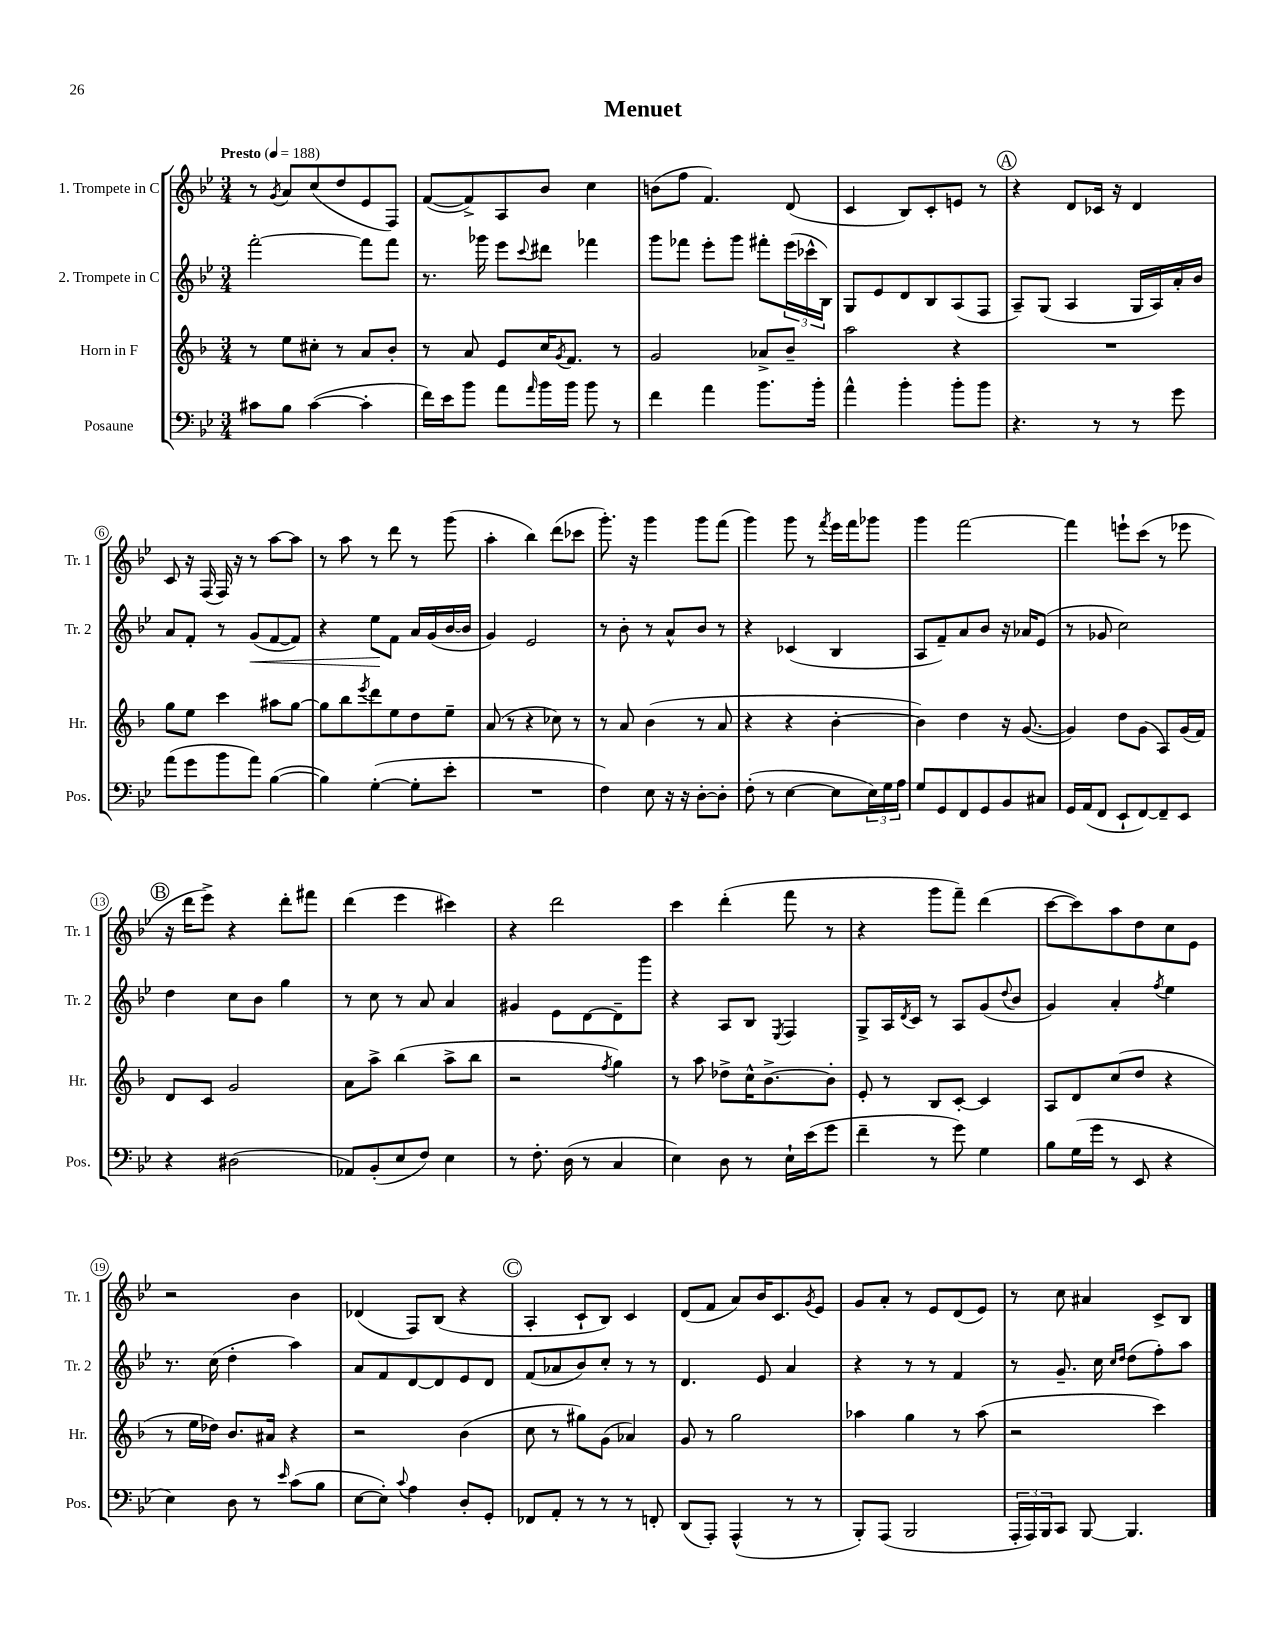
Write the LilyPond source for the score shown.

\header { title = "Menuet" }
<<
\new StaffGroup <<
\new Staff = "s0" \with { instrumentName = "1. Trompete in C" shortInstrumentName = "Tr. 1" } {
    \clef treble \key bes \major \numericTimeSignature \time 3/4 \tempo "Presto" 4 = 188
    r8 \acciaccatura { g'8 } a'8 c''8( d''8 ees'8 f8) |
    f'8~( f'8->) a8 bes'8 c''4 |
    b'8( f''8 f'4.) d'8( |
    c'4 bes8) c'8-. e'8 r8 |
    \mark \markup { \circle "A" } r4 d'8 ces'16 r16 d'4 |
    c'8 r16 f16( f16) r16 r8 a''8~ a''8 |
    r8 a''8 r8 d'''8 r8 g'''8( |
    a''4-. bes''4) d'''8( ces'''8 |
    g'''8.-.) r16 g'''4 g'''8 f'''8( |
    g'''4) g'''8 r8 \acciaccatura { f'''8 } ees'''16 f'''16 ges'''8 |
    g'''4 f'''2~ |
    f'''4 e'''8-! c'''8( r8 ees'''8 |
    \mark \markup { \circle "B" } r16 d'''16 ees'''8->) r4 d'''8-. fis'''8 |
    d'''4( ees'''4 cis'''4) |
    r4 d'''2 |
    c'''4 d'''4-.( f'''8 r8 |
    r4 g'''8 f'''8--) d'''4( |
    c'''8~ c'''8) a''8 d''8 c''8 ees'8 |
    r2 bes'4 |
    des'4( f8) bes8( r4 |
    \mark \markup { \circle "C" } a4-. c'8-! bes8) c'4 |
    d'8( f'8 a'8) bes'16 c'8. \acciaccatura { g'8 } ees'8 |
    g'8 a'8-. r8 ees'8 d'8( ees'8) |
    r8 c''8 ais'4 c'8-> bes8 \bar "|." |
}
\new Staff = "s1" \with { instrumentName = "2. Trompete in C" shortInstrumentName = "Tr. 2" } {
    \clef treble \key bes \major \numericTimeSignature \time 3/4
    f'''2~-. f'''8 f'''8 |
    r8. ges'''16 ees'''8 \appoggiatura { c'''8 } dis'''8 fes'''4 |
    g'''8 fes'''8 ees'''8-. g'''8 fis'''8-. \tuplet 3/2 { ees'''16( ces'''16-^ bes16) } |
    g8 ees'8 d'8 bes8 a8( f8 |
    \mark \markup { \circle "A" } a8--) g8( a4 g16 a16) a'16-. bes'16 |
    a'8 f'8-. r8 g'8\<( f'8~ f'8) |
    r4 ees''8\! f'8 a'16 g'16( bes'16~ bes'16 |
    g'4) ees'2 |
    r8 bes'8-. r8 a'8-^ bes'8 r8 |
    r4 ces'4( bes4 |
    a8 f'8--) a'8 bes'8 r16 aes'16 ees'8( |
    r8 ges'8 c''2) |
    \mark \markup { \circle "B" } d''4 c''8 bes'8 g''4 |
    r8 c''8 r8 a'8 a'4 |
    gis'4 ees'8 d'8~ d'8-- g'''8 |
    r4 a8 bes8 \acciaccatura { ees8 } f4 |
    g8-> a16 \acciaccatura { d'8 } c'16 r8 a8 g'8( \appoggiatura { d''8 } bes'8 |
    g'4) a'4-. \acciaccatura { f''8 } ees''4 |
    r8. c''16( d''4-. a''4) |
    a'8 f'8 d'8~ d'8 ees'8 d'8 |
    \mark \markup { \circle "C" } f'8( aes'8 bes'8) c''8-. r8 r8 |
    d'4. ees'8 a'4 |
    r4 r8 r8 f'4 |
    r8 g'8.-- c''16 \grace { c''16 d''16 } d''8( f''8-.) a''8 \bar "|." |
}
\new Staff = "s2" \with { instrumentName = "Horn in F" shortInstrumentName = "Hr." } {
    \clef treble \key f \major \numericTimeSignature \time 3/4
    r8 e''8 cis''8-. r8 a'8 bes'8-. |
    r8 a'8 e'8 c''16 \acciaccatura { g'8 } f'8. r8 |
    g'2 aes'8-> bes'8-- |
    a''2 r4 |
    \mark \markup { \circle "A" } R2. |
    g''8 e''8 c'''4 ais''8 g''8~ |
    g''8 bes''8 \acciaccatura { e'''8 } d'''8 e''8 d''8 e''8-- |
    a'8( r8 r4 ces''8) r8 |
    r8 a'8 bes'4( r8 a'8 |
    r4 r4 bes'4~-. |
    bes'4) d''4 r16 g'8.~( |
    g'4) d''8 g'8( a8) g'16( f'16) |
    \mark \markup { \circle "B" } d'8 c'8 g'2 |
    a'8 a''8-> bes''4( a''8-> bes''8 |
    r2 \acciaccatura { f''8 } g''4) |
    r8 a''8 des''8-> c''16-^ bes'8.~-> bes'8-. |
    e'8-. r8 bes8 c'8~-. c'4 |
    a8 d'8 c''8( d''8 r4 |
    r8 e''16 des''16) bes'8. ais'16 r4 |
    r2 bes'4( |
    \mark \markup { \circle "C" } c''8 r8 gis''8) g'8( aes'4) |
    g'8 r8 g''2 |
    aes''4 g''4 r8 aes''8( |
    r2 c'''4) \bar "|." |
}
\new Staff = "s3" \with { instrumentName = "Posaune" shortInstrumentName = "Pos." } {
    \clef bass \key bes \major \numericTimeSignature \time 3/4
    cis'8 bes8 cis'4~( cis'4-. |
    f'16) ees'16 bes'8 a'8 \grace { a'16 } bes'16 bes'16 bes'8 r8 |
    f'4 a'4 bes'8. bes'16-. |
    a'4-^ bes'4-. bes'8-. bes'8 |
    \mark \markup { \circle "A" } r4. r8 r8 g'8 |
    a'8( g'8 bes'8 a'8) bes4~( |
    bes4) g4~-.( g8-. ees'8-. |
    R2. |
    f4) ees8 r16 r16 d8~-. d8-. |
    f8-.( r8 ees4~ ees8 \tuplet 3/2 { ees16) g16 a16 } |
    g8 g,8 f,8 g,8 bes,8 cis8 |
    g,16 a,16( f,8 ees,8-! f,8~) f,8-- ees,8 |
    \mark \markup { \circle "B" } r4 dis2( |
    aes,8) bes,8-.( ees8 f8) ees4 |
    r8 f8.-. d16( r8 c4 |
    ees4) d8 r8 ees16-! ees'16( g'8 |
    f'4-- r8 g'8) g4 |
    bes8 g16( g'16 r8 ees,8 r4 |
    ees4) d8 r8 \grace { ees'16 } c'8( bes8 |
    ees8~ ees8-.) \appoggiatura { c'8 } a4 d8-. g,8-. |
    \mark \markup { \circle "C" } fes,8 a,8-. r8 r8 r8 f,8-. |
    d,8( a,,8-.) a,,4-^( r8 r8 |
    bes,,8-.) a,,8( bes,,2 |
    \tuplet 3/2 { a,,16-. a,,16) bes,,16 } c,8 bes,,8~ bes,,4. \bar "|." |
}
>>
>>
\layout { \context { \Score \override BarNumber.stencil = #(make-stencil-circler 0.1 0.3 ly:text-interface::print) } }
